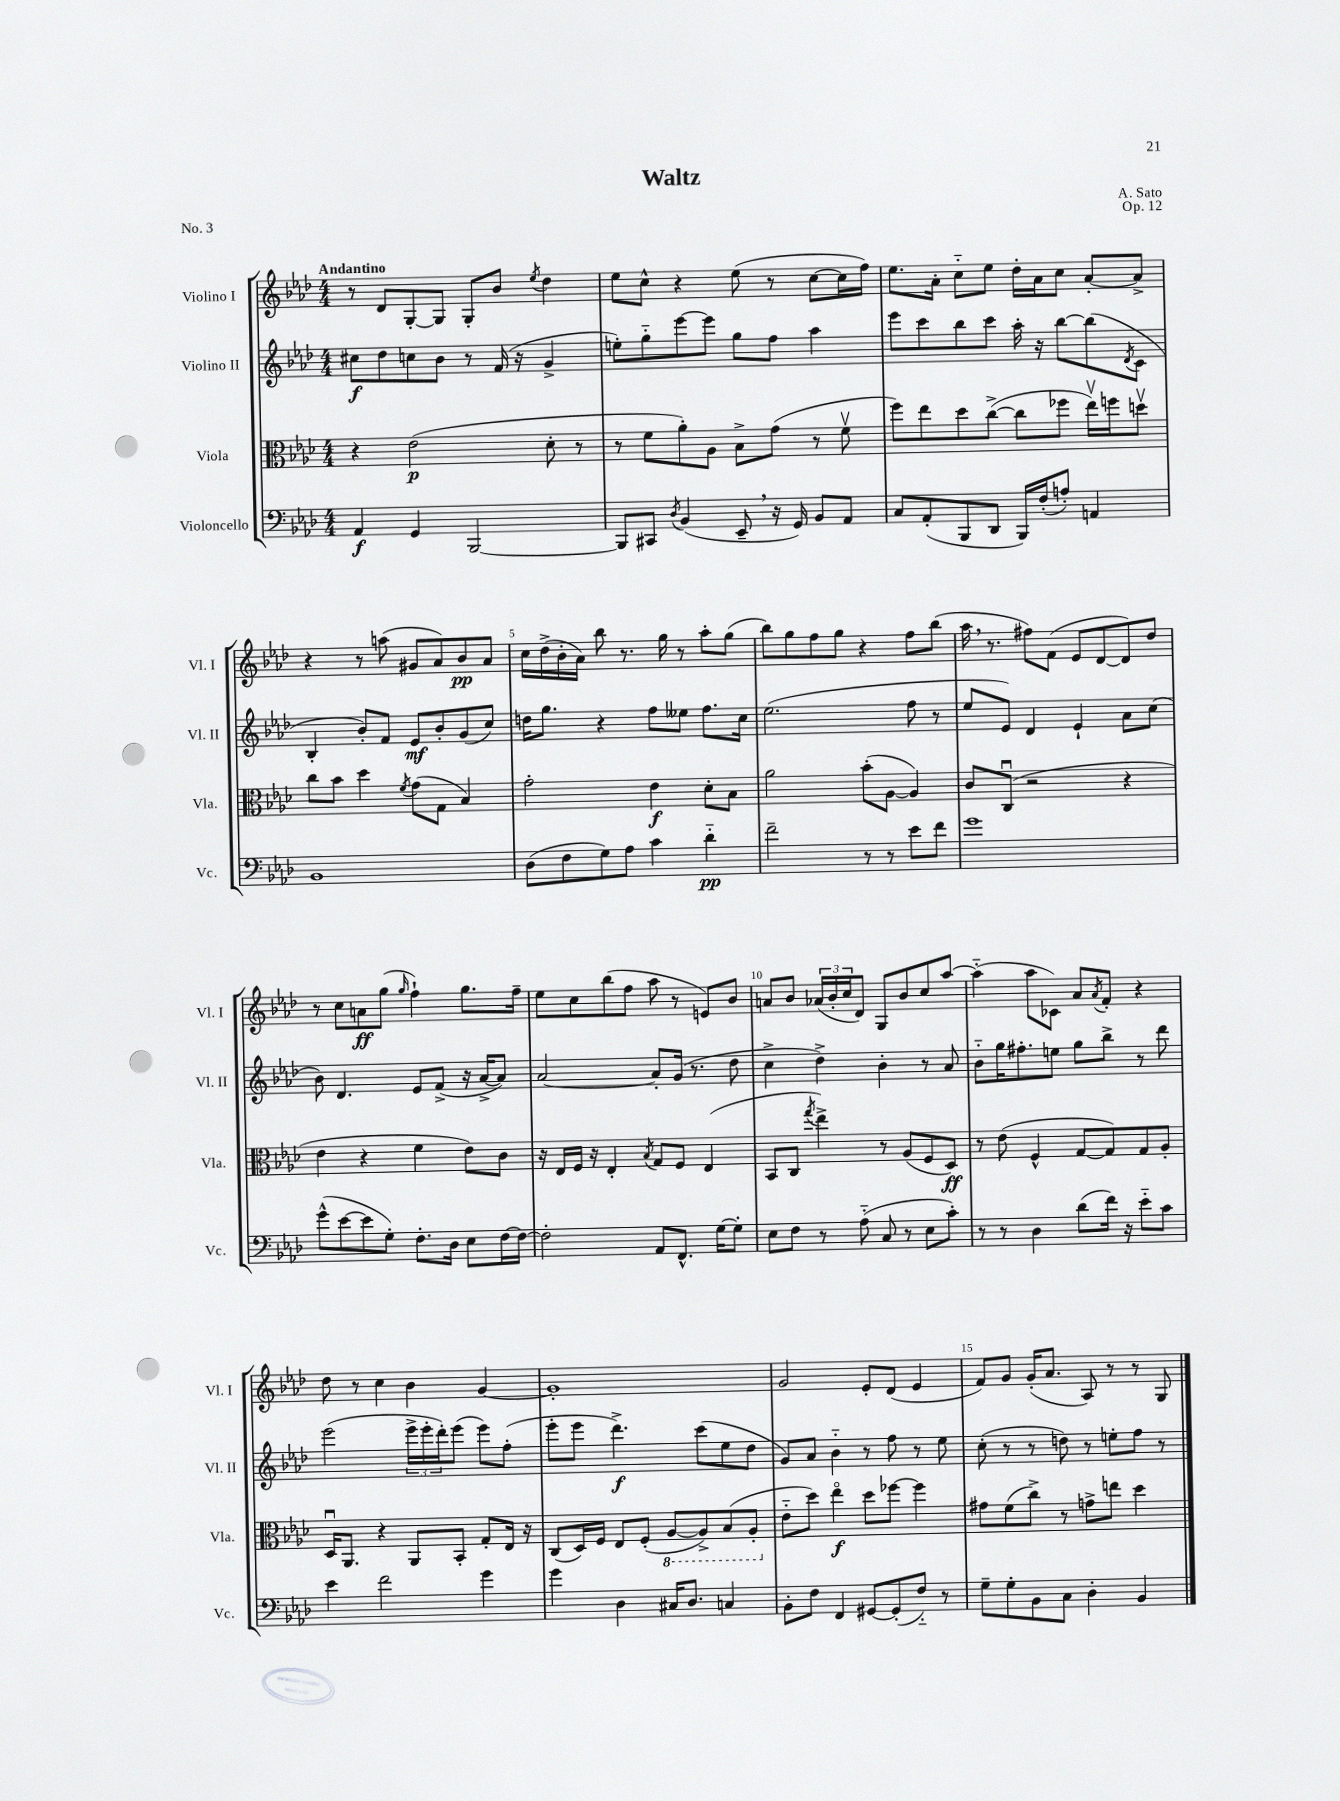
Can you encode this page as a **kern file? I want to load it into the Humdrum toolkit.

**kern	**kern	**kern	**kern
*staff4	*staff3	*staff2	*staff1
*clefF4	*clefC3	*clefG2	*clefG2
*k[b-e-a-d-]	*k[b-e-a-d-]	*k[b-e-a-d-]	*k[b-e-a-d-]
*M4/4	*M4/4	*M4/4	*M4/4
4AA-	4r	8cc#	8r
.	.	8dd-	8d-
4GG	(2e-	8cc	[8G'
.	.	8b-	8G]
[2BBB-	.	8r	8G'
.	.	(16f	8b-
.	.	16r	.
.	.	.	8qee-
.	8d-'	4g^	4dd-
.	8r	.	.
=	=	=	=
8BBB-]	8r	8ee')	8ee-
8CC#	8f	8gg'~	8cc^^
8qD-	.	.	.
(4BB-	8a-')	[8eee-	4r
.	8A-	8eee-]	.
8EE-~	8B-^	8gg	(8ee-
16r	(8g	8ff	8r
16GG)	.	.	.
8BB-	8r	4aa-	[8cc
8AA-	8fv	.	16cc]
.	.	.	16ff)
=	=	=	=
8C	8ff)	8eee-	8.ee-
(8AA-'	8ee-	8ccc	.
.	.	.	16a-'
8BBB-	8dd-	8bb-	8cc'~
8DD-	([8cc^	8ccc	8ee-
16BBB-)	8cc]	16aa-'	16dd-'
(16F'	.	16r	16a-
8A')	8ff-	[8bb-	8cc
4AA	16ee-v)	(8bb-]	[8a-'
.	16ff	.	.
.	.	8qd-	.
.	8ddv	8c	8a-^]
=	=	=	=
1BB-	8cc	4B-'	4r
.	8b-	.	.
.	4dd-	8b-')	8r
.	.	8f	(8aa
.	8qf	.	.
.	(8g	8e-	8g#
.	8G	8b-'	8a-)
.	4B-)	(8g	8b-
.	.	8cc)	8a-
=	=	=	=
(8D-	2g'	16dd	16cc
.	.	8.gg	(16dd-^
8F	.	.	16b-'
.	.	.	16a-)
8G)	.	4r	8bb-
8A-	.	.	8.r
4c	4e-	8ff	.
.	.	.	16gg
.	.	8ee--	8r
4d-'~	8d-'	8.ff	8aa-'
.	8B-	.	(8gg
.	.	16cc	.
=	=	=	=
2f~	2a-	(2.ee-	8bb-)
.	.	.	8gg
.	.	.	8ff
.	.	.	8gg
8r	(8b-'	.	4r
8r	[8A-	.	.
8e-	4A-])	8ff	8ff
8f	.	8r	(8bb-
=	=	=	=
1g	8c	8ee-	16aa-
.	.	.	8.r
.	(8Cu	8e-)	.
.	2r	4d-	8ff#)
.	.	.	(8f
.	.	4e-`	8e-
.	.	.	[8d-
.	4r	8a-	8d-])
.	.	(8cc	8dd-
=	=	=	=
(8g^^	4e-	8b-)	8r
[8e-	.	4.d-	8cc
8e-]	4r	.	8a
8G')	.	.	(8gg
.	.	.	16qqgg
8.F'	4f	8e-	4ff`)
.	.	(8f^	.
16D-	.	.	.
8E-	8e-)	16r	8.gg
.	.	[16a-^	.
[16F	8c	8a-])	.
16F_	.	.	16ff~
=	=	=	=
2F']	16r	[2a-	8ee-
.	16E-	.	.
.	16F	.	8cc
.	16r	.	.
.	4E-'	.	(8bb-
.	.	.	8ff
.	8qB-	.	.
8AA-	8G	8a-']	8aa-
8.FF^^	8F	(16g	8r
.	.	8.r	.
.	(4E-	.	8e)
[16G	.	.	.
8G']	.	8dd-	8b-
=	=	=	=
8E-	8BB-	4cc^	8a
8F	8C	.	8b-
.	8qgg	.	.
8r	4ee-^)	4dd-^)	(24a-
.	.	.	24b-'
.	.	.	24cc
(8A-'~	.	.	8d-)
8C	8r	4b-'	8G
8r	(8A-	.	8b-
8E-	8F	8r	8cc
8c')	8D-)	8a-	[8aa-
=	=	=	=
8r	8r	8b-'~	(4aa-'~]
8r	(8e-	16gg	.
.	.	8.ff#'	.
4D-	4F^^	.	8aa-
.	.	8ee	8c-)
(8d-	[8G	8gg	8a-
.	.	.	8qa-
16f)	8G])	8bb-^	8f'
16r	.	.	.
8e-'~	8G	8r	4r
8c	8A-'	8ddd-	.
=	=	=	=
4e-	16D-u	(2eee-	8dd-
.	8.AA-	.	.
.	.	.	8r
2f	4r	.	4cc
.	8AA-	24eee-^	4b-
.	.	24eee-'	.
.	.	24ddd-')	.
.	8BB-'	(8eee-	.
4g	8G'	8eee-)	[4g
.	16E-	(8ff'	.
.	16r	.	.
=	=	=	=
4g	(8C	8eee-'	1g']
.	16D-)	8eee-	.
.	16F	.	.
4D-	8E-	4.ddd-^)	.
.	(8F'	.	.
16C#	[8AA-	.	.
8.D-	.	.	.
.	8AA-^])	(8ccc	.
4C	(8BB-	8ee-	.
.	8AA-'	8dd-	.
=	=	=	=
8BB-'	8e-'~	8g)	2g
8F	8dd-)	8a-	.
4FF	4ee-o	4b-'~	.
[8GG#	8dd-	8r	8e-'
(8GG#']	[8ff-	8ff	(8d-
8F'~)	4ff-]	8r	4e-
8r	.	8ee-	.
=	=	=	=
8G~	8g#	(8cc'	8f)
8G'	(8f	8r	8g
8BB-	8cc^)	8r	(16g'
.	.	.	8.a-
8C	8r	8dd)	.
4D-'	8g^	8r	8A-)
.	8ee	8ee'	8r
4BB-	4dd-	8ff	8r
.	.	8r	8G
==	==	==	==
*-	*-	*-	*-
